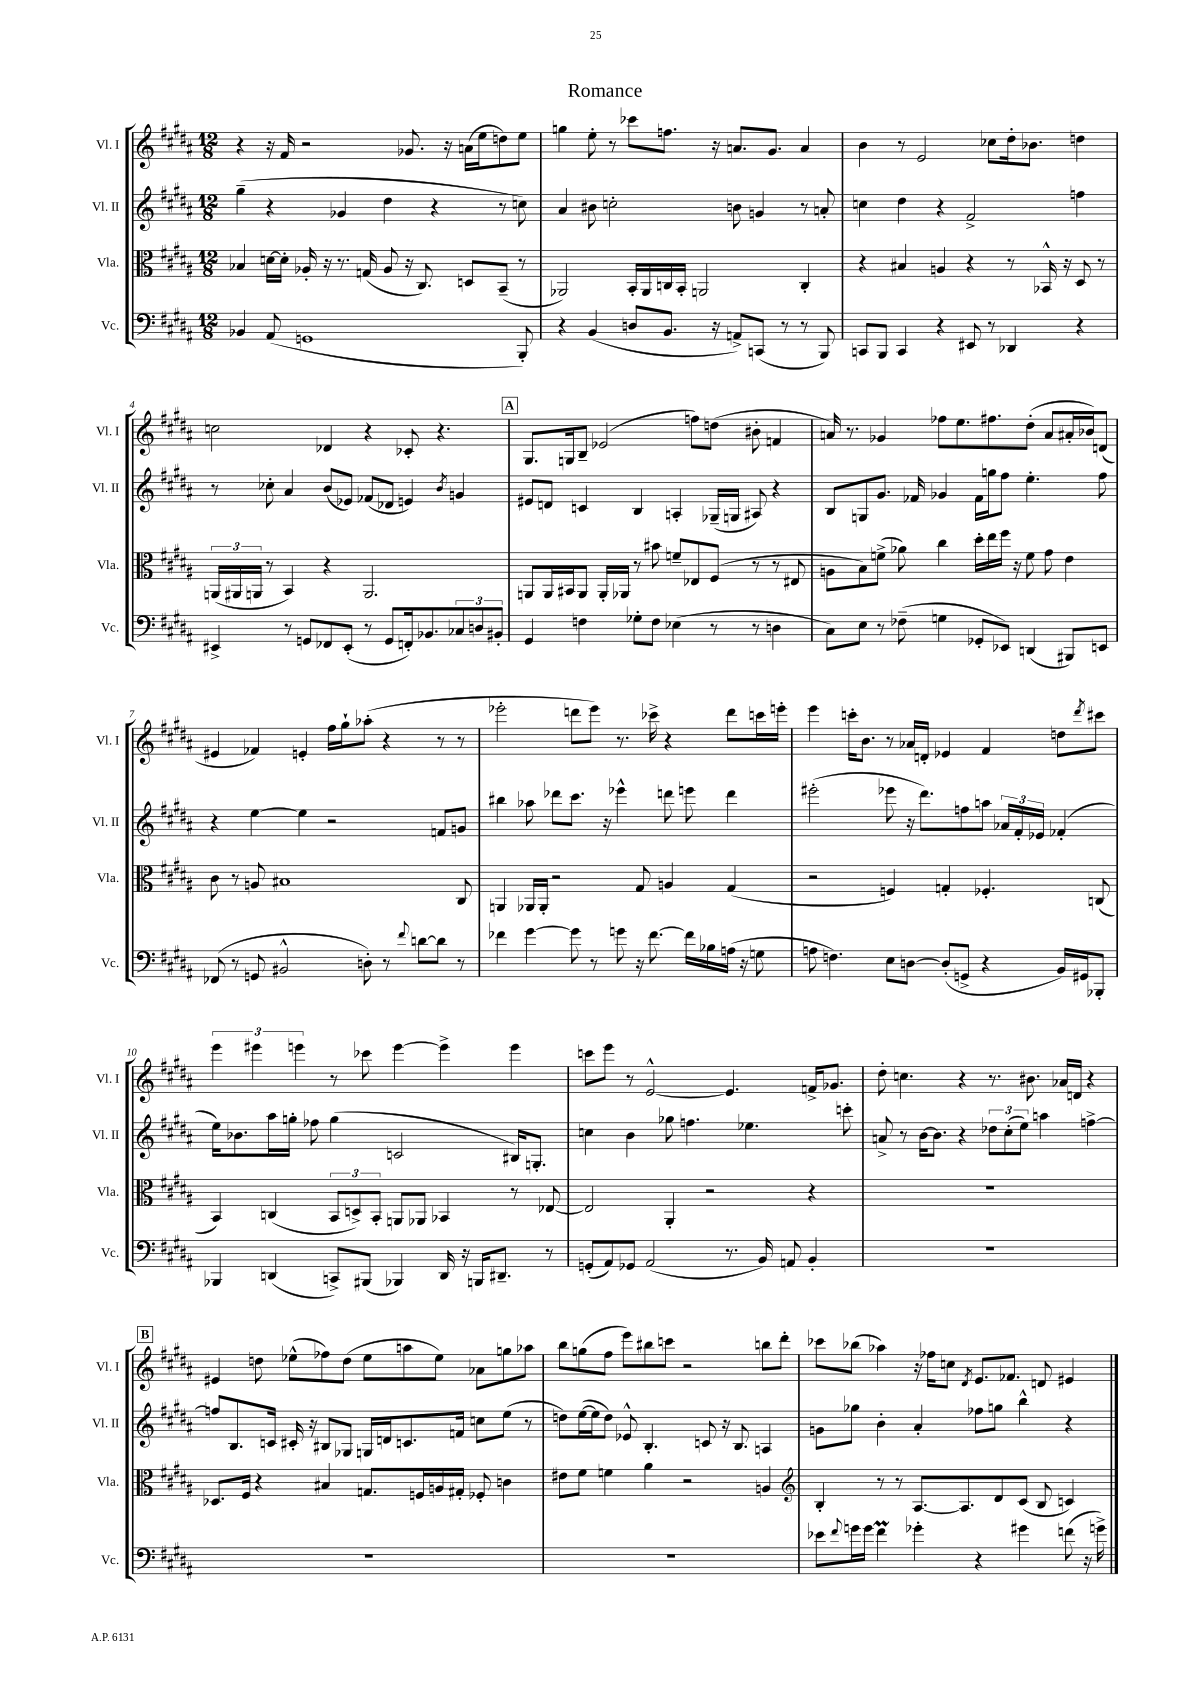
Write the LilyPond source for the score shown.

\header { title = "Romance" }
<<
\new StaffGroup <<
\new Staff = "s0" \with { instrumentName = "Vl. I" shortInstrumentName = "Vl. I" } {
    \clef treble \key b \major \numericTimeSignature \time 12/8
    r4 r16 fis'16 r2 ges'8. r16 a'16( e''16 d''8) e''8 |
    g''4 e''8-. r8 ces'''8 f''8. r16 a'8. gis'8. a'4 |
    b'4 r8 e'2 ces''8 dis''16-. bes'8. d''4 |
    c''2 des'4 r4 ces'8-. r4. |
    \mark \markup { \box "A" } gis8. g16 b8-- ees'2( f''8) d''8( bis'8-. f'4 |
    a'16) r8. ges'4 fes''8 e''8. fis''8. dis''8-.( a'8 ais'16-. bes'16) d'8( |
    eis'4 fes'4) e'4-. fis''16 gis''16-! aes''8-.( r4 r8 r8 |
    ees'''2-. d'''8 ees'''8) r8. ces'''16-> r4 d'''8 c'''16 e'''16-. |
    e'''4 c'''16-. b'8. r8 aes'16 d'16-. ees'4 fis'4 d''8 \acciaccatura { dis'''8 } cis'''8 |
    \tuplet 3/2 { e'''4 eis'''4 e'''4 } r8 ces'''8 e'''4~ e'''4-> e'''4 |
    c'''8 e'''8 r8 e'2~-^ e'4. f'16-> ges'8. |
    dis''8-. c''4. r4 r8. bis'8. aes'16 d'16 r4 |
    \mark \markup { \box "B" } eis'4 d''8 ees''8-^( fes''8) d''8( ees''8 a''8 ees''8) aes'8 g''8 aes''8 |
    b''8 g''8( fis''8 e'''8) bis''8 c'''8 r2 b''8 dis'''8-. |
    ces'''8 bes''8( aes''4) r16 fes''16 c''8 \acciaccatura { dis'8 } e'8. fes'8. d'8 eis'4 \bar "|." |
}
\new Staff = "s1" \with { instrumentName = "Vl. II" shortInstrumentName = "Vl. II" } {
    \clef treble \key b \major \numericTimeSignature \time 12/8
    gis''4--( r4 ges'4 dis''4 r4 r8 c''8) |
    ais'4 bis'8 c''2-. b'8 g'4 r8 a'8-. |
    c''4 dis''4 r4 fis'2-> f''4 |
    r8 ces''8-. ais'4 b'8( ees'8) fes'8( des'8 e'4) \acciaccatura { b'8 } g'4 |
    \mark \markup { \box "A" } eis'8 d'8 c'4 b4 a4-. ges16--( g16 ais8) r4 |
    b8 g8 gis'8. fes'16 ges'4 fes'16 g''16 fis''8 e''4.-. fis''8 |
    r4 e''4~ e''4 r2 f'8 g'8 |
    bis''4 aes''8 des'''8 cis'''8. r16 ees'''4-^ d'''8 e'''8 d'''4 |
    eis'''2-.( ees'''8 r16 dis'''8.) f''8 a''8 \tuplet 3/2 { aes'16 fis'16-. ees'16 } fes'4-.( |
    e''16) bes'8. ais''16 g''16-. fes''8 g''4( c'2 bis16) g8.-. |
    c''4 b'4 ges''8 f''4. ees''4. c'''8-. |
    a'8-> r8 b'16~ b'8. r4 \tuplet 3/2 { des''8 cis''8-.( e''8) } a''4 f''4~-> |
    \mark \markup { \box "B" } f''8 b8. c'16 cis'16-. r16 bis8 ges8 g16 d'16 c'8. f'16 c''8 e''8( r8 |
    d''8) e''16~( e''16 d''8) ees'8-^ b4.-. c'8 r16 b8. a4 |
    g'8 ges''8 b'4-. ais'4-. fes''8 g''8 b''4-^ r4 \bar "|." |
}
\new Staff = "s2" \with { instrumentName = "Vla." shortInstrumentName = "Vla." } {
    \clef alto \key b \major \numericTimeSignature \time 12/8
    bes4 d'16~ d'16-. aes16-. r16 r8. g16( aes8 r16 cis8.) d8 b,8--( r8 |
    aes,2) b,16-. aes,16 c16 b,16-. a,2 c4-. |
    r4 bis4 a4 r4 r8 bes,16-^ r16 dis8 r8 |
    \tuplet 3/2 { a,16( ais,16 a,16 } r8 b,4) r4 a,2. |
    \mark \markup { \box "A" } a,8 a,16 bis,16 a,8 a,16-. aes,16 r8 bis'8 f'8-- ees8 fis8( r8 r8 eis8 |
    a8 b8) f'8->( aes'8) cis''4 dis''16-. e''16 fis''16 r16 f'8 gis'8 e'4 |
    cis'8 r8 a8 bis1 cis8 |
    a,4 aes,16 aes,16-. r2 gis8 a4 gis4( |
    r2 f4) g4-. fes4.-. c8( |
    b,4) c4( \tuplet 3/2 { b,8 d8->) b,8-. } a,8 aes,8 bes,4 r8 ees8~ |
    ees2 ais,4-. r2 r4 |
    R1. |
    \mark \markup { \box "B" } des8. fis16 r4 bis4 g8. f16 a16 gis16-. fes8-. c'4 |
    eis'8 fis'8 f'4 ais'4 r2 a4 |
    \clef treble b4-. r8 r8 ais8.~ ais8. dis'8 cis'8( b8 c'4) \bar "|." |
}
\new Staff = "s3" \with { instrumentName = "Vc." shortInstrumentName = "Vc." } {
    \clef bass \key b \major \numericTimeSignature \time 12/8
    bes,4 ais,8( g,1 b,,8-.) |
    r4 b,4( d8 b,8. r16 a,8->) c,8( r8 r8 b,,8) |
    c,8 b,,8 c,4 r4 eis,8 r8 des,4 r4 |
    eis,4-> r8 g,8 fes,8 eis,8-.( r8 g,8 f,16-.) bes,8. \tuplet 3/2 { ces8 d8 bis,8-. } |
    \mark \markup { \box "A" } gis,4 f4 ges8-. f8 ees4( r8 r8 d4 |
    cis8) e8 r8 fes8--( g4 ges,8-. ees,8) d,4( bis,,8) e,8 |
    fes,8( r8 g,8 bis,2-^ d8-.) r8 \appoggiatura { fis'8 } d'8~ d'8 r8 |
    fes'4 gis'4~ gis'8 r8 g'8 r16 fes'8.~ fes'16 bes16 a16( r16 g8 |
    a8 f4.) e8 d8~ d8-.( g,8-> r4 b,16) gis,16 bes,,8-. |
    bes,,4 d,4( c,8->) bis,,8( bes,,4) d,16 r16 b,,16 dis,8.-- r8 |
    g,8-.( ais,8) ges,8 ais,2( r8. b,16) a,8 b,4-. |
    R1. |
    \mark \markup { \box "B" } R1. |
    R1. |
    ees'8 \appoggiatura { fis'8 } g'16 g'16 fis'4\prall ges'4-. r4 gis'4 f'8( r16 g'16->) \bar "|." |
}
>>
>>
